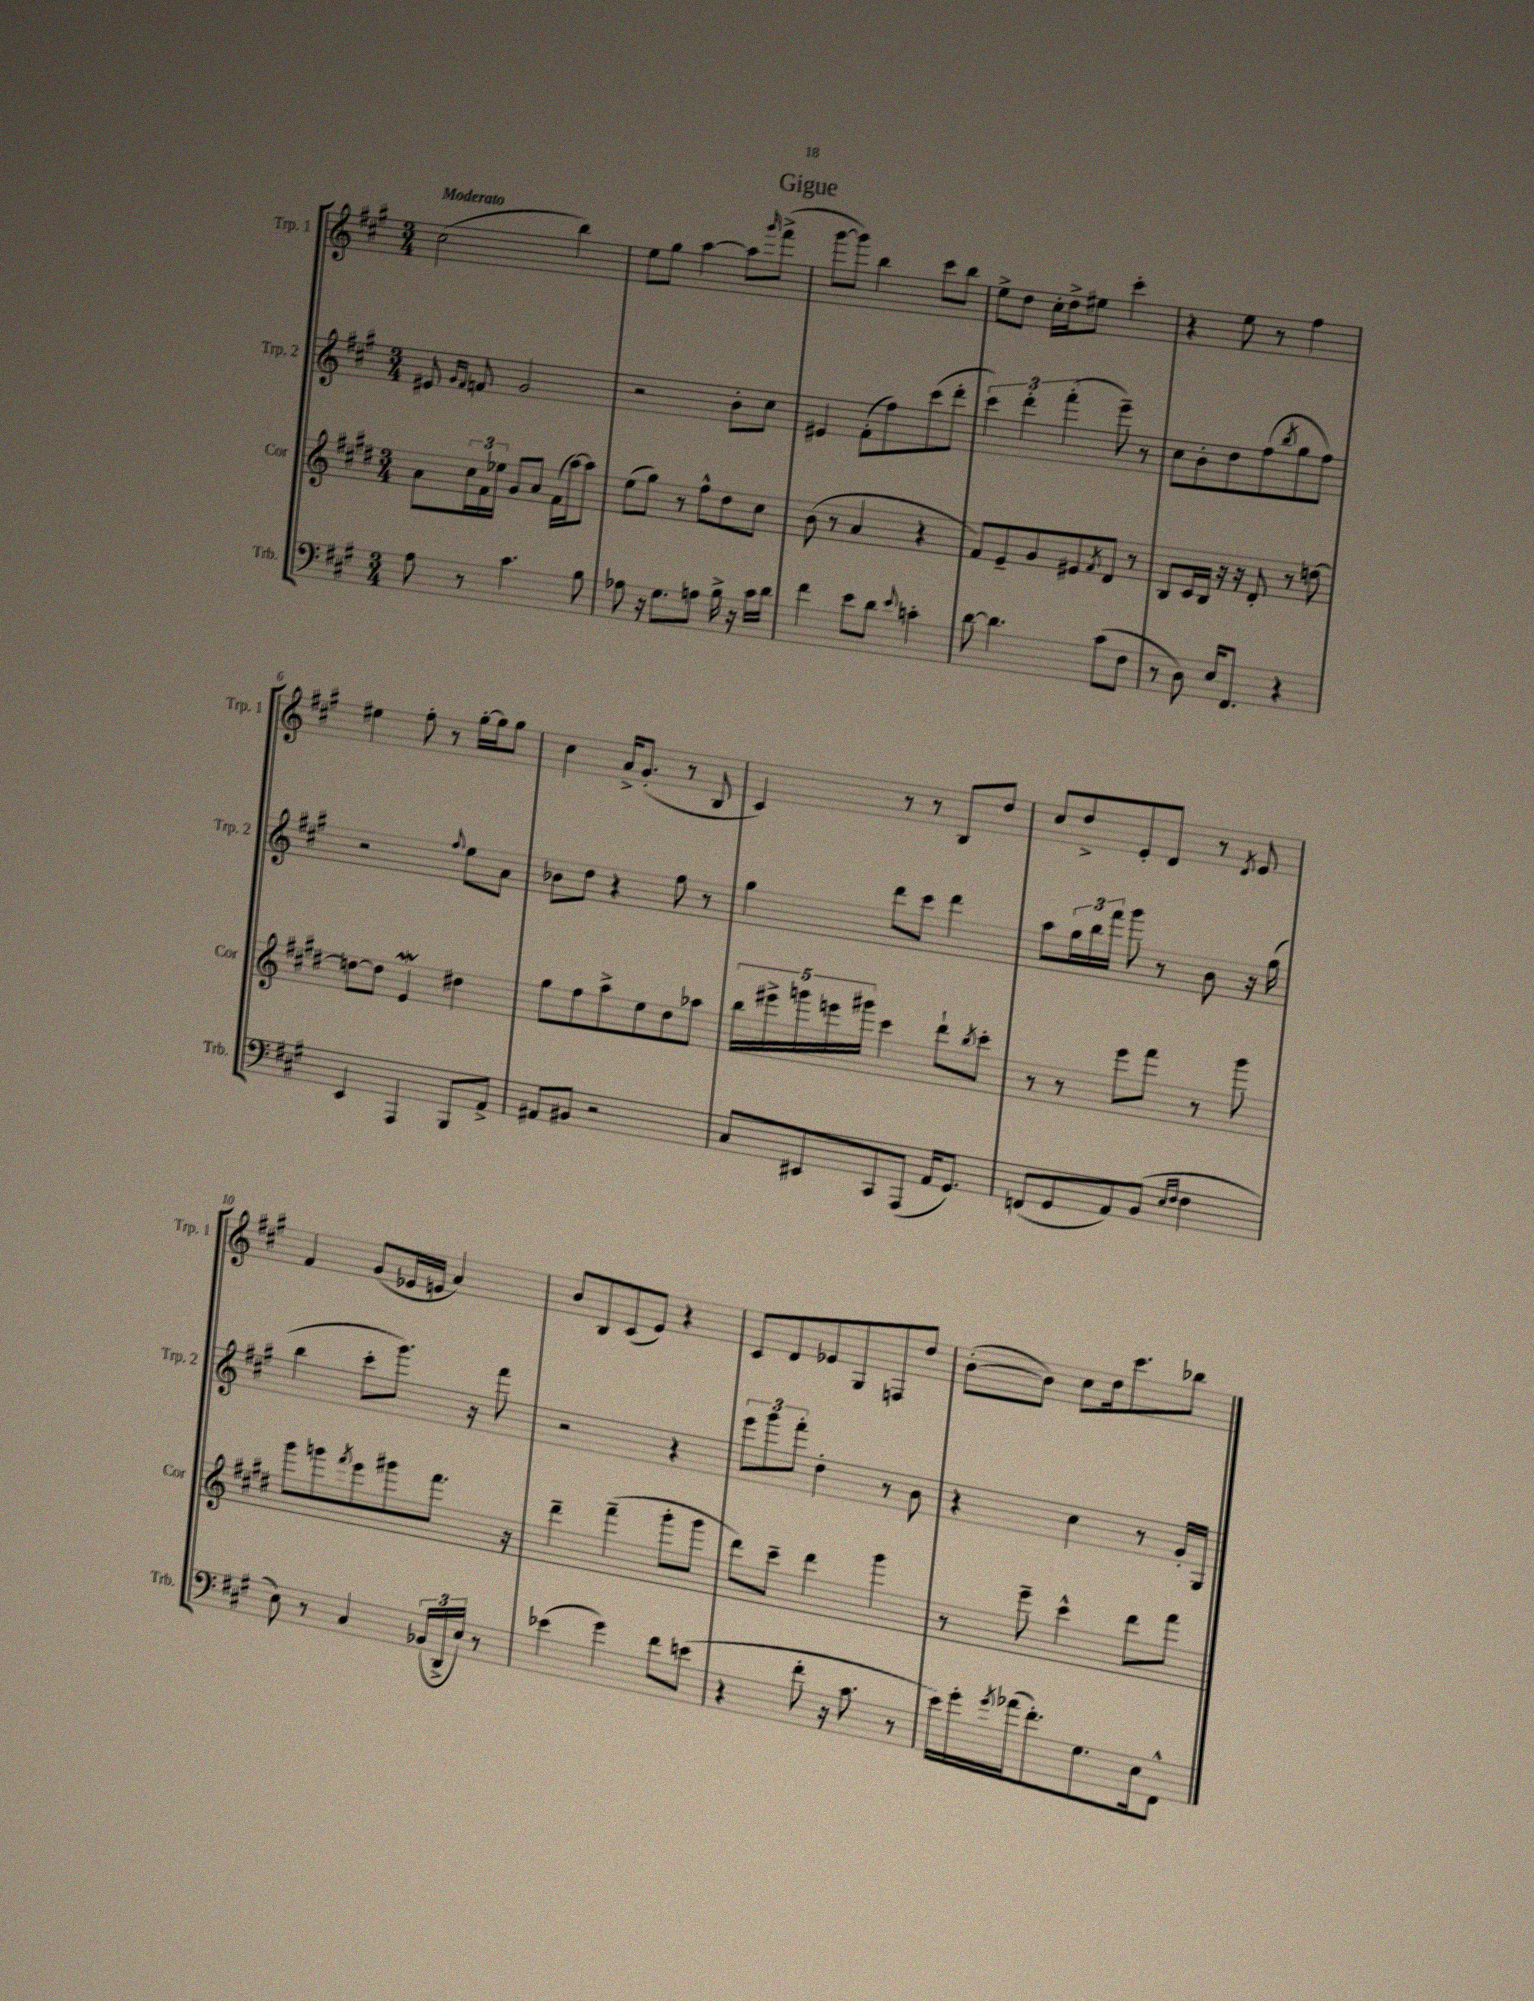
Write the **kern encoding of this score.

**kern	**kern	**kern	**kern
*part4	*part3	*part2	*part1
*staff4	*staff3	*staff2	*staff1
*I"Trb.	*I"Cor	*I"Trp. 2	*I"Trp. 1
*I'Trb.	*I'Cor	*I'Trp. 2	*I'Trp. 1
*clefF4	*clefG2	*clefG2	*clefG2
*k[f#c#g#]	*k[f#c#g#d#]	*k[f#c#g#]	*k[f#c#g#]
*M3/4	*M3/4	*M3/4	*M3/4
=1	=1	=1	=1
!	!	!	!LO:TX:a:B:t=Moderato
8A\	8a\L	8e#X/	(2cc#\
.	.	16qqg#/LL	.
.	.	16qqf#/JJ	.
8r	24cc#\L	8fn/	.
.	24f#\	.	.
.	24ee-X\JJ	.	.
4.c#\	8g#/L	2g#/	.
.	8a/J	.	.
.	(16f#\LL	.	4bb\)
.	[16aa\J)	.	.
8B\	8aa\J]	.	.
=2	=2	=2	=2
8A-X\	(8ee\L	2r	8ee\L
16r	8gg#\J)	.	8gg#\J
8.G#\L	.	.	.
.	8r	.	[4aa\
8An\J	8ff#^^\L	.	.
16B^\	8dd#\	8b'\L	8aa\L]
16r	.	.	.
.	.	.	16qqggg#/
16c#\LL	8cc#\J	8cc#\J	(8fff#^\J
16d\JJ	.	.	.
=3	=3	=3	=3
4f#\	(8b\	4e#X/	[8ggg#\L
.	8r	.	8ggg#\J])
8e\L	4a/	(8f#'\L	4bb\
8d\J	.	8ff#\)	.
8qqe/	.	.	.
4cn'\	4r	(8ccc#\	8ccc#\L
.	.	8ddd'\J	8bb\J
=4	=4	=4	=4
[8d\	8f#/L)	6ccc#\)	8ee^\L
4.d\]	8e~/	.	8dd\J
.	.	6ddd'\	.
.	8g#/	.	16cc#'\LL
.	.	.	16dd^\J
.	.	(6fff#'\	.
.	8e#X/	.	8ee#X\J
.	8qf#/	.	.
(8c#\L	8d#/J	8eee~\)	4ccc#'\
8F#\J	8r	8r	.
=5	=5	=5	=5
8r	8B/L	8cc#\L	4r
8D\)	16c#/L	8b'\	.
.	16B/JJ	.	.
16E/KL	16r	8dd\	8ee\
8.FF#/J	16r	.	.
.	8d#'/	(8ff#\	8r
.	.	8qbb/	.
4r	8r	8gg#\	4ff#\
.	[8ddn\	8ff#\J)	.
!!LO:LB:g=z
=6	=6	=6	=6
4EE/	8ddn\L_	2r	4ee#X\
.	8dd\J]	.	.
4AAA/	4ew/	.	8ff#'\
.	.	.	8r
.	.	8qqff#/	.
8BBB/L	4dd#X\	8ee\L	[16gg#'\LL
.	.	.	16gg#\J]
8AA^/J	.	8a\J	8gg#\J
=7	=7	=7	=7
8AA#X/L	8gg#\L	8b-X\L	4cc#\
8BB#X/J	8ff#\	8dd\J	.
2r	8aa^\	4r	16a^/KL
.	.	.	(8.g#'/J
.	8ee\	.	.
.	8dd#\	8ff#\	8r
.	8aa-X\J	8r	8B/
=8	=8	=8	=8
8C#/L	20bb\LL	4gg#\	4c#/)
.	20eee#X^\	.	.
.	20gggn\	.	.
8EE#X/	.	.	.
.	20eeen\	.	.
.	20ggg#X\JJ	.	.
8CC#/	4ccc#\	8ddd\L	8r
(8AAA/J	.	8ccc#\J	8r
16AA/KL	8ddd#`\L	4ddd\	8B/L
8.GG#/J)	.	.	.
.	8qbb/	.	.
.	8ccc#'\J	.	8dd/J
=9	=9	=9	=9
(8FFn/L	8r	8aa\L	8cc#/L
8GG#/	8r	24gg#\L	8dd^/
.	.	24bb\	.
.	.	24fff#\JJ	.
8AA/)	8eee\L	8ggg#\	8e'/
(8BB/J	8fff#\J	8r	8d/J
16qqE/LL	.	.	.
16qqF#/JJ	.	.	.
4F#\	8r	8b\	8r
.	.	.	8qd/
.	8ggg#\	16r	8e/
.	.	(16gg#\	.
!!LO:LB:g=z
=10	=10	=10	=10
8E\)	8ggg#\L	4bb\	4f#/
8r	8gggn\	.	.
.	8qfff#/	.	.
4C#/	8eee\	8ccc#'\L	(8g#/L
.	8ggg#X\	8.ggg#\J)	16e-X/L
.	.	.	16en/JJ
(24BB-X/LL	8.fff#\J	.	4a/)
24DD^/	.	.	.
.	.	16r	.
24E/JJ)	.	.	.
8r	.	8fff#\	.
.	16r	.	.
=11	=11	=11	=11
(4e-X\	4ddd#~\	2r	8b/L
.	.	.	8B/
4g#\)	(4fff#~\	.	(8c#/
.	.	.	8e/J)
8f#\L	8ggg#'\L	4r	4r
(8en\J	8ggg#\J	.	.
=12	=12	=12	=12
4r	8ddd#\L)	12eee\L	8c#/L
.	.	12ggg#\	.
.	8ccc#~\J	.	8d/
.	.	12fff#'\J	.
8f#'\	4ddd#\	4dd'\	8e-X/
16r	.	.	8G#/
8.c#\	.	.	.
.	4ggg#\	8r	8Fn/
8r	.	8b\	8dd/J
=13	=13	=13	=13
16e\LL)	8r	4r	([8b'\L
16g#'\	.	.	.
8qg#/	.	.	.
(16a-X\J	8eee~\	.	8b\J])
8.f#'\)	.	.	.
.	4ccc#^^\	4cc#\	8cc#\L
8.G#\	.	.	16dd\k
.	.	.	8.ccc#\
.	8ddd#\L	8r	.
16E\k	.	.	.
8FF#^^\J	8fff#\J	16g#'/LL	8bb-X\J
.	.	16G#/JJ	.
==	==	==	==
*-	*-	*-	*-
